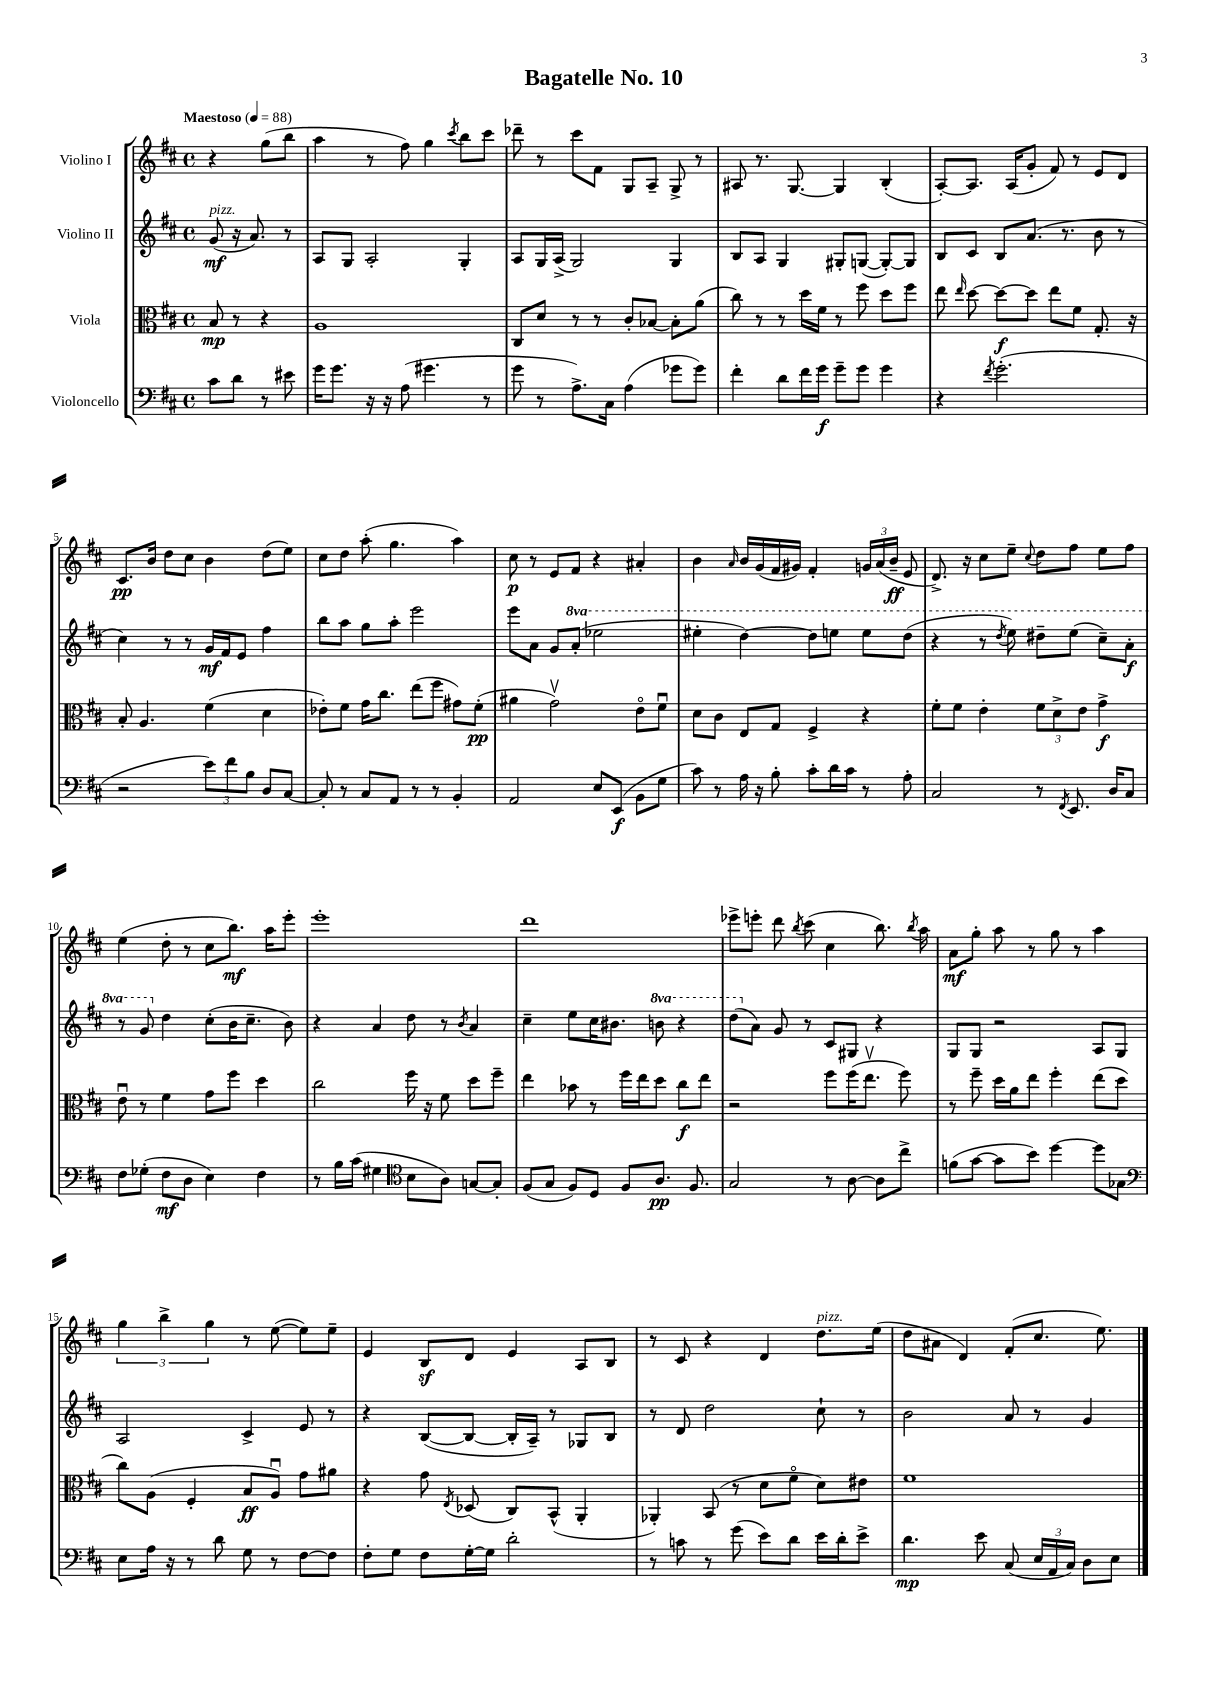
\header { title = "Bagatelle No. 10" }
<<
\new StaffGroup <<
\new Staff = "s0" \with { instrumentName = "Violino I" } {
    \clef treble \key d \major \defaultTimeSignature \time 4/4 \partial 2 \tempo "Maestoso" 4 = 88
    \autoBeamOff r4 g''8[( b''8] |
    a''4 r8 fis''8) g''4 \acciaccatura { cis'''8 } b''8[ cis'''8] |
    des'''8-- r8 cis'''8[ fis'8] g8[ a8]-- g8-> r8 |
    ais8 r8. g8.~ g4 b4-.( |
    a8[~-.) a8.] a16[( g'8]-. fis'8) r8 e'8[ d'8] |
    cis'8.[\pp b'16] d''8[ cis''8] b'4 d''8[( e''8]) |
    cis''8[ d''8] a''8-.( g''4. a''4) |
    cis''8\p r8 e'8[ fis'8] r4 ais'4-. |
    b'4 \grace { a'16 } b'16[ g'16( fis'16 gis'16]) fis'4-. \tuplet 3/2 { g'16[ a'16( b'16]--\ff } e'8 |
    d'8.->) r16 cis''8[ e''8]-- \appoggiatura { cis''8 } d''8[ fis''8] e''8[ fis''8] |
    e''4( d''8-. r8 cis''8[ b''8.]\mf) a''16[ e'''8]-. |
    e'''1-. |
    d'''1 |
    ees'''8[-> e'''8]-. d'''8 \acciaccatura { b''8 } cis'''8( cis''4 b''8.) \acciaccatura { b''8 } a''16 |
    a'8[\mf g''8]-. a''8 r8 g''8 r8 a''4 |
    \tuplet 3/2 { g''4 b''4-> g''4 } r8 e''8~( e''8[) e''8]-- |
    e'4 b8[\sf d'8] e'4 a8[ b8] |
    r8 cis'8 r4 d'4 d''8.[^\markup { \italic "pizz." } e''16]( |
    d''8[ ais'8] d'4) fis'8[-.( cis''8.] e''8.) \bar "|." |
}
\new Staff = "s1" \with { instrumentName = "Violino II" } {
    \clef treble \key d \major \defaultTimeSignature \time 4/4 \set Staff.ottavationMarkups = #ottavation-simple-ordinals \partial 2
    \autoBeamOff g'8\mf^\markup { \italic "pizz." }( r16 a'8.) r8 |
    a8[ g8] a2-. g4-. |
    a8[ g16 a16]->( g2) g4 |
    b8[ a8] g4 gis8[-. g8]~( g8[~-.) g8] |
    b8[ cis'8] b8[ a'8.]( r8. b'8 r8 |
    cis''4) r8 r8 g'16[\mf fis'16 e'8] fis''4 |
    b''8[ a''8] g''8[ a''8]-. e'''2 |
    e'''8[ a'8] g'8[ \ottava #1 a''8]-.( ees'''2 |
    eis'''4-. d'''4~) d'''8[ e'''8] e'''8[ d'''8]( |
    r4 r8 \acciaccatura { d'''8 } e'''8) dis'''8[-- e'''8]( cis'''8[--) a''8]-.\f |
    r8 g''8 \ottava #0 d''4 cis''8[-.( b'16 cis''8.]-- b'8) |
    r4 a'4 d''8 r8 \acciaccatura { b'8 } a'4 |
    cis''4-- e''8[ cis''16 bis'8.] \ottava #1 b''!8 r4 |
    d'''8[( \ottava #0 a'8]) g'8 r8 cis'8[ gis8] r4 |
    g8[ g8] r2 a8[ g8] |
    a2 cis'4-> e'8 r8 |
    r4 b8[~( b8]~ b16[-. a16]--) r8 ges8[ b8] |
    r8 d'8 d''2 cis''8-! r8 |
    b'2 a'8 r8 g'4 \bar "|." |
}
\new Staff = "s2" \with { instrumentName = "Viola" } {
    \clef alto \key d \major \defaultTimeSignature \time 4/4 \partial 2
    \autoBeamOff b8\mp r8 r4 |
    a1 |
    cis8[ d'8] r8 r8 cis'8[-. bes8]~ bes8[-. a'8]( |
    cis''8) r8 r8 d''16[ fis'16] r8 fis''8 d''8[ fis''8] |
    e''8 \grace { e''16 } d''8~ d''8[~\f d''8] e''8[ fis'8] g8.-. r16 |
    b8-. a4. fis'4( d'4 |
    ees'8[-.) fis'8] g'16[ cis''8.] e''8[( fis''8] gis'8[) fis'8]-.\pp( |
    ais'4 g'2\upbow) e'8[\flageolet fis'8]\downbow |
    d'8[ cis'8] e8[ g8] fis4-> r4 |
    fis'8[-. fis'8] e'4-. \tuplet 3/2 { fis'8[ d'8-> e'8] } g'4->\f |
    e'8\downbow r8 fis'4 g'8[ fis''8] d''4 |
    cis''2 fis''16 r16 fis'8 d''8[ fis''8]-- |
    e''4 bes'8 r8 fis''16[ e''16 d''8] cis''8[\f e''8] |
    r2 fis''8[ fis''16( e''8.]\upbow fis''8) |
    r8 fis''8-- d''16[ a'16 e''8] fis''4-. e''8[( d''8] |
    cis''8[) a8]( fis4-. b8[\ff a8]\downbow) g'8[ ais'8] |
    r4 g'8 \acciaccatura { e8 } des8( cis8[) b,8]-^( a,4-. |
    aes,4-.) b,8( r8 d'8[ fis'8]\flageolet d'8[) eis'8] |
    fis'1 \bar "|." |
}
\new Staff = "s3" \with { instrumentName = "Violoncello" } {
    \clef bass \key d \major \defaultTimeSignature \time 4/4 \partial 2
    \autoBeamOff cis'8[ d'8] r8 eis'8 |
    g'16[ g'8.] r16 r16 a8( gis'4. r8 |
    g'8 r8 a8.[->) cis16] a4( ges'8[ ges'8]) |
    fis'4-. d'8[ fis'16 g'16]\f g'8[-- g'8] g'4 |
    r4 \acciaccatura { fis'8 } g'2.-.( |
    r2 \tuplet 3/2 { e'8[) fis'8 b8] } d8[ cis8]~ |
    cis8-. r8 cis8[ a,8] r8 r8 b,4-. |
    a,2 e8[ e,8]\f( b,8[ g8] |
    cis'8) r8 a16 r16 b8-. cis'8[-. d'16 cis'16] r8 a8-. |
    cis2 r8 \acciaccatura { fis,8 } e,8. d16[ cis8] |
    fis8[ ges8]-.( fis8[\mf d8] e4) fis4 |
    r8 b16[ cis'16]( gis4 \clef tenor b8[ a8]) g8[~ g8]-. |
    fis8[( g8] fis8[) d8] fis8[ a8.]\pp fis8. |
    g2 r8 a8~ a8[ cis''8]-> |
    f'8[( g'8]~ g'8[ b'8]) d''4~ d''8[ ges8] |
    \clef bass e8[ a16] r16 r8 d'8 g8 r8 fis8[~ fis8] |
    fis8[-. g8] fis8[ g16~-. g16] d'2-. |
    r8 c'8 r8 g'8( e'8[) d'8] e'16[ d'16-. e'8]-> |
    d'4.\mp e'8 cis8( \tuplet 3/2 { e16[ a,16 cis16]) } d8[ e8] \bar "|." |
}
>>
>>
